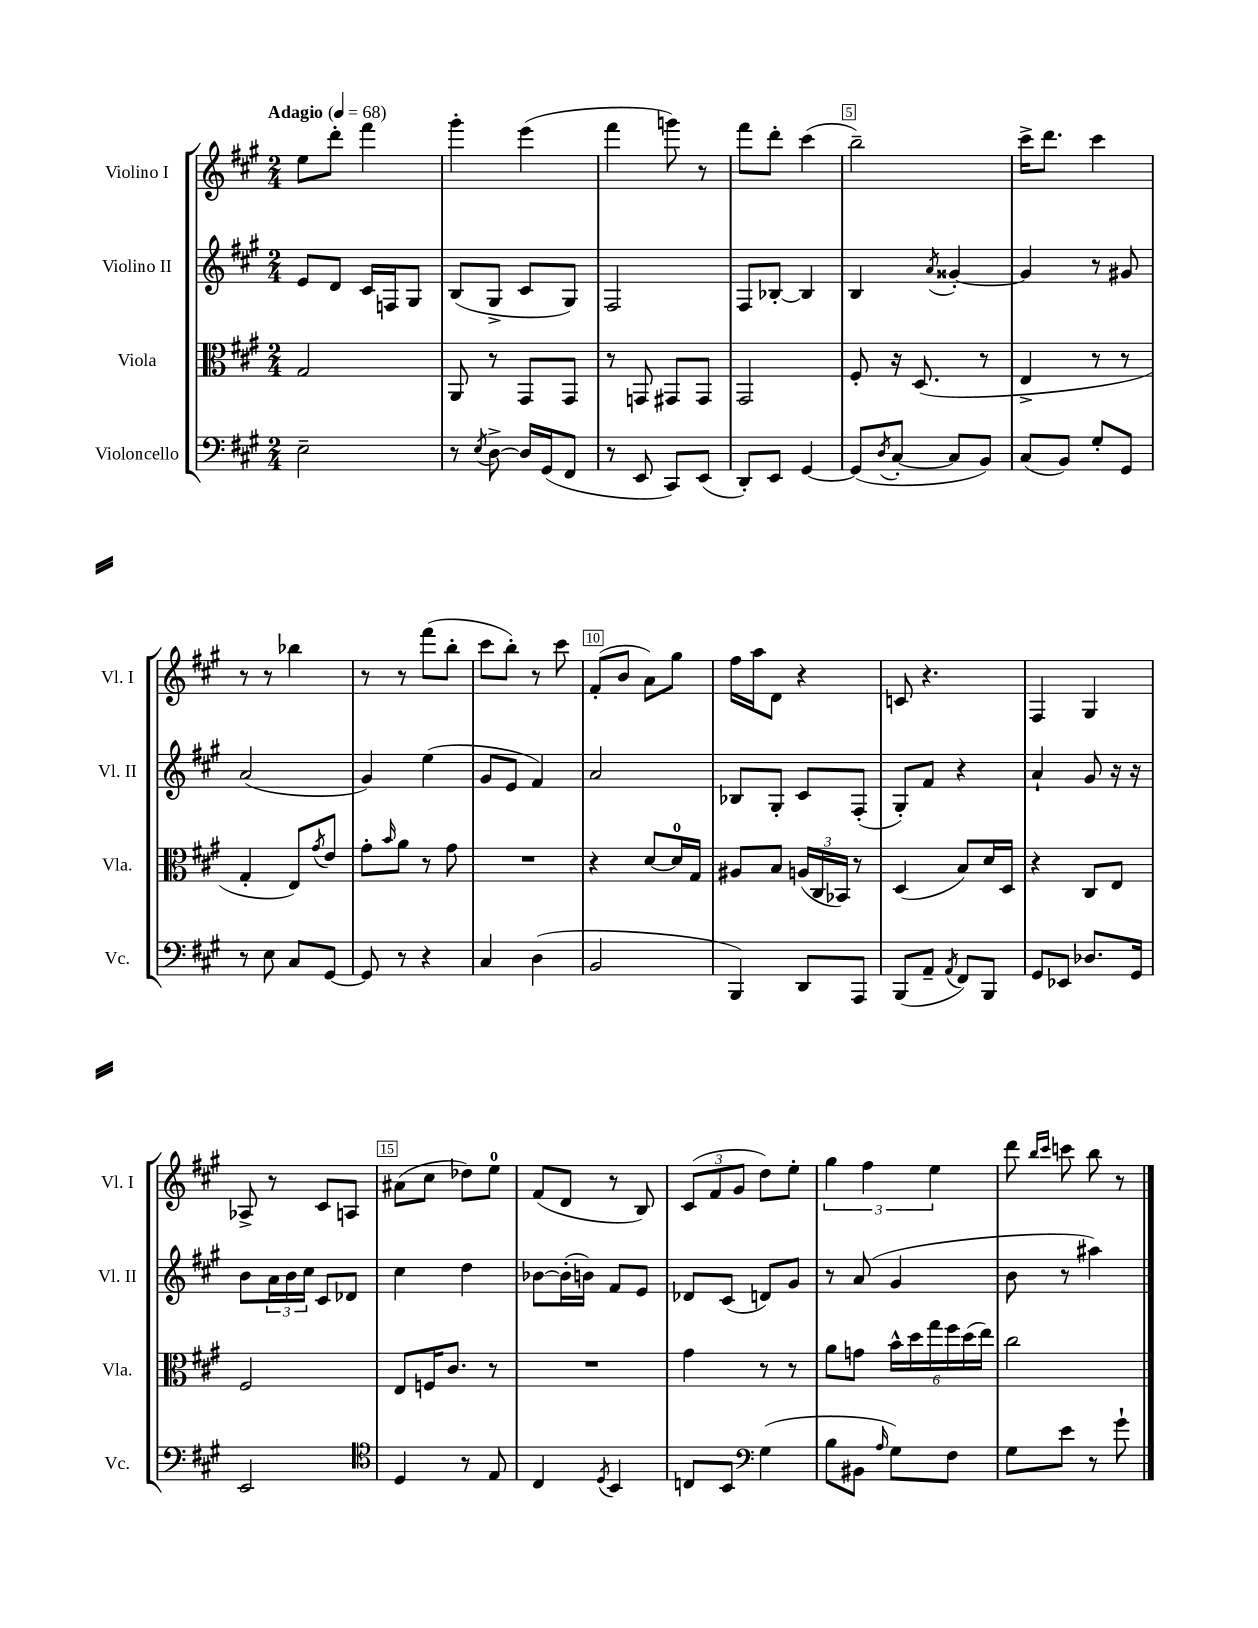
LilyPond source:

<<
\new StaffGroup <<
\new Staff = "s0" \with { instrumentName = "Violino I" shortInstrumentName = "Vl. I" } {
    \clef treble \key a \major \numericTimeSignature \time 2/4 \tempo "Adagio" 4 = 68
    e''8 d'''8-. fis'''4 |
    gis'''4-. e'''4( |
    fis'''4 g'''8) r8 |
    fis'''8 d'''8-. cis'''4( |
    b''2--) |
    cis'''16-> d'''8. cis'''4 |
    r8 r8 bes''4 |
    r8 r8 fis'''8( b''8-. |
    cis'''8 b''8-.) r8 cis'''8 |
    fis'8-.( b'8 a'8) gis''8 |
    fis''16 a''16 d'8 r4 |
    c'8 r4. |
    fis4 gis4 |
    aes8-> r8 cis'8 a8 |
    ais'8( cis''8 des''8) e''8-0 |
    fis'8( d'8 r8 b8) |
    \tuplet 3/2 { cis'8( fis'8 gis'8 } d''8) e''8-. |
    \tuplet 3/2 { gis''4 fis''4 e''4 } |
    d'''8 \grace { b''16 cis'''16 } c'''8 b''8 r8 \bar "|." |
}
\new Staff = "s1" \with { instrumentName = "Violino II" shortInstrumentName = "Vl. II" } {
    \clef treble \key a \major \numericTimeSignature \time 2/4
    e'8 d'8 cis'16 f16 gis8 |
    b8( gis8-> cis'8 gis8) |
    fis2 |
    fis8 bes8~-. bes4 |
    b4 \acciaccatura { a'8 } gisis'4~-. |
    gisis'4 r8 gis'8 |
    a'2( |
    gis'4) e''4( |
    gis'8 e'8 fis'4) |
    a'2 |
    bes8 gis8-. cis'8 fis8-.( |
    gis8-.) fis'8 r4 |
    a'4-! gis'8 r16 r16 |
    b'8 \tuplet 3/2 { a'16 b'16 cis''16 } cis'8 des'8 |
    cis''4 d''4 |
    bes'8~ bes'16-.( b'16) fis'8 e'8 |
    des'8 cis'8( d'8) gis'8 |
    r8 a'8( gis'4 |
    b'8 r8 ais''4) \bar "|." |
}
\new Staff = "s2" \with { instrumentName = "Viola" shortInstrumentName = "Vla." } {
    \clef alto \key a \major \numericTimeSignature \time 2/4
    gis2 |
    a,8 r8 gis,8 gis,8 |
    r8 g,8 gis,8 gis,8 |
    gis,2 |
    fis8-. r16 d8.( r8 |
    e4-> r8 r8 |
    gis4-. e8) \acciaccatura { gis'8 } e'8 |
    gis'8-. \grace { b'16 } a'8 r8 gis'8 |
    R2 |
    r4 d'8~ d'16-0 gis16 |
    ais8 b8 \tuplet 3/2 { a16( cis16 bes,16) } r8 |
    d4( b8) d'16 d16 |
    r4 cis8 e8 |
    fis2 |
    e8 f16 cis'8. r8 |
    R2 |
    gis'4 r8 r8 |
    a'8 g'8 \tuplet 6/4 { b'16-^ d''16 gis''16 fis''16 d''16( e''16) } |
    cis''2 \bar "|." |
}
\new Staff = "s3" \with { instrumentName = "Violoncello" shortInstrumentName = "Vc." } {
    \clef bass \key a \major \numericTimeSignature \time 2/4
    e2-- |
    r8 \acciaccatura { e8 } d8~-> d16 gis,16( fis,8 |
    r8 e,8 cis,8) e,8( |
    d,8-.) e,8 gis,4~ |
    gis,8( \acciaccatura { d8 } cis8~-. cis8 b,8) |
    cis8( b,8) gis8-. gis,8 |
    r8 e8 cis8 gis,8~ |
    gis,8 r8 r4 |
    cis4 d4( |
    b,2 |
    b,,4) d,8 a,,8 |
    b,,8( a,8-- \acciaccatura { a,8 } fis,8) b,,8 |
    gis,8 ees,8 des8. gis,16 |
    e,2 |
    \clef tenor d4 r8 e8 |
    cis4 \acciaccatura { d8 } b,4 |
    c8 b,8 \clef bass gis4( |
    b8 bis,8 \grace { a16 } gis8) fis8 |
    gis8 e'8 r8 gis'8-! \bar "|." |
}
>>
>>
\layout { \context { \Score \override BarNumber.break-visibility = ##(#f #t #t) barNumberVisibility = #(every-nth-bar-number-visible 5) \override BarNumber.stencil = #(make-stencil-boxer 0.1 0.3 ly:text-interface::print) } }
